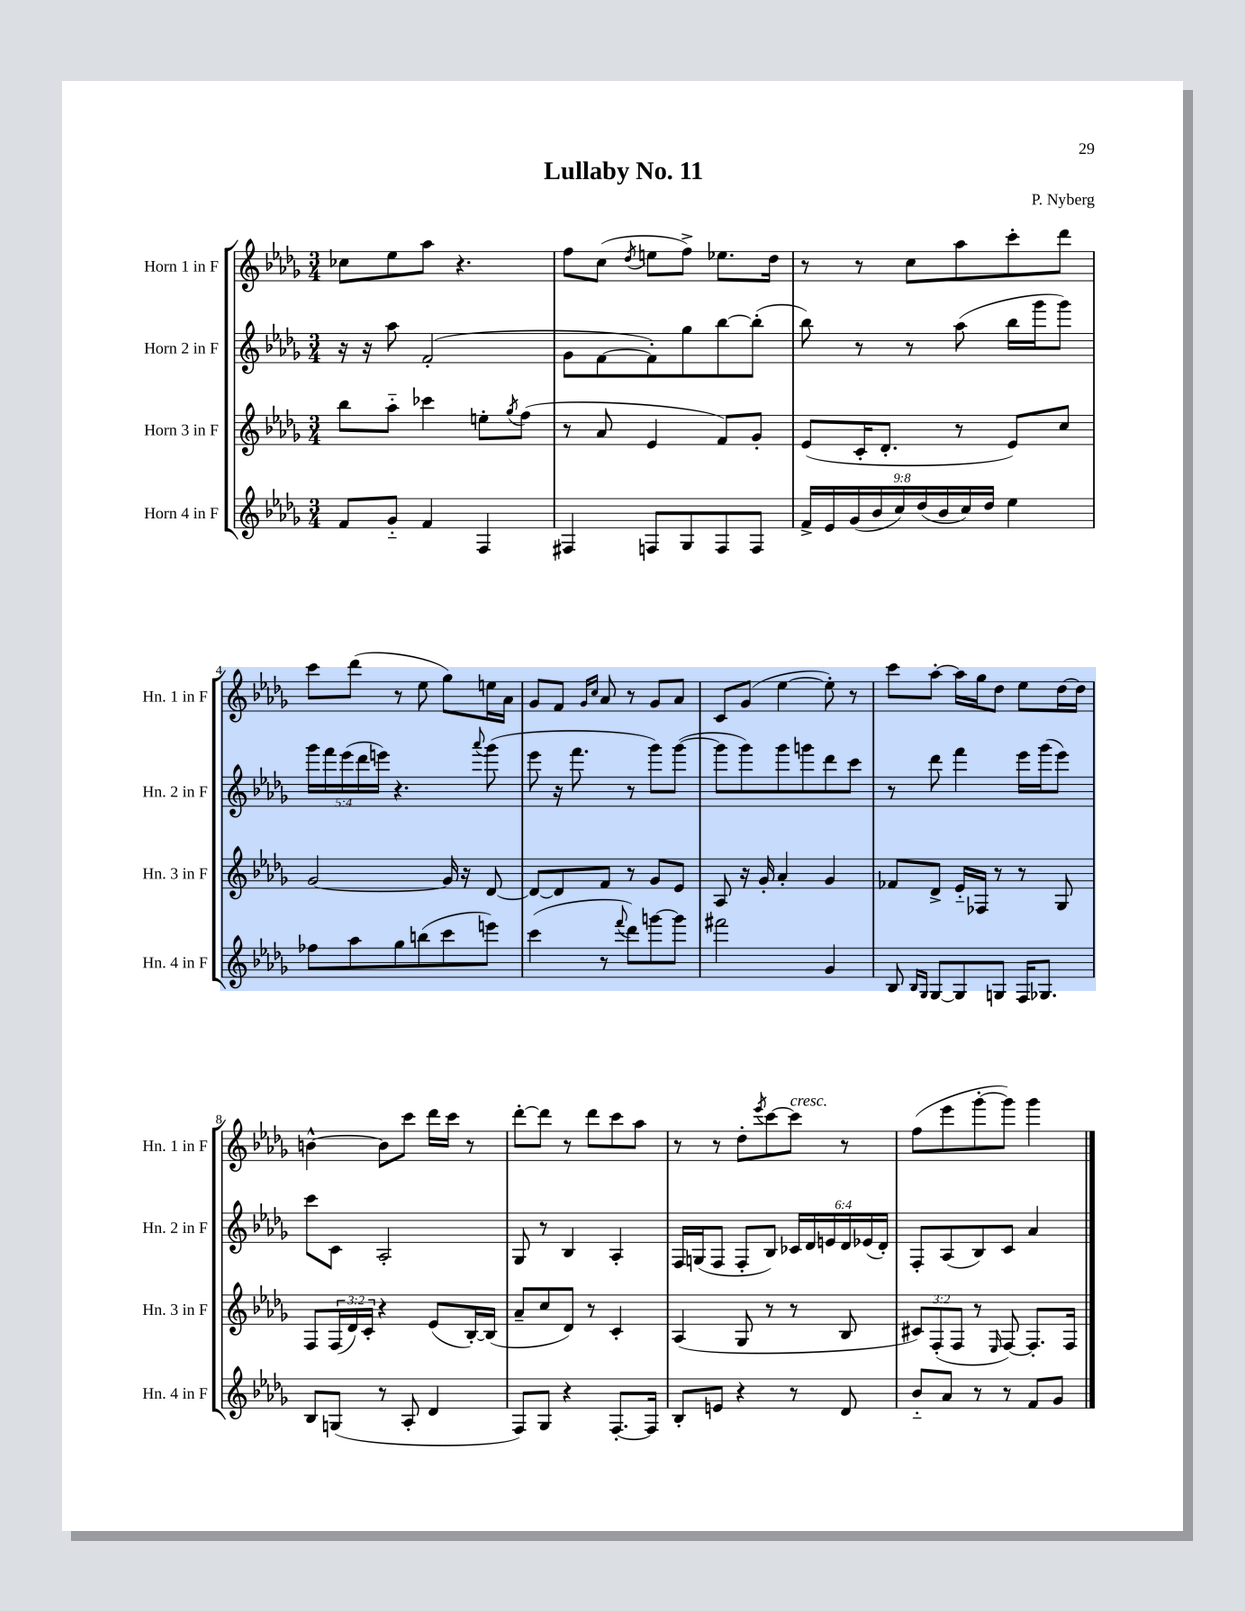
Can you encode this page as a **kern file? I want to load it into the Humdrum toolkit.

**kern	**kern	**kern	**kern
*staff4	*staff3	*staff2	*staff1
*clefG2	*clefG2	*clefG2	*clefG2
*k[b-e-a-d-g-]	*k[b-e-a-d-g-]	*k[b-e-a-d-g-]	*k[b-e-a-d-g-]
*M3/4	*M3/4	*M3/4	*M3/4
8f	8bb-	16r	8cc-
.	.	16r	.
8g-'~	8aa-'~	8aa-	8ee-
4f	4ccc-	(2f'	8aa-
.	.	.	4.r
4F	8ee'	.	.
.	8qgg-	.	.
.	(8ff	.	.
=	=	=	=
4F#	8r	8g-	8ff
.	8a-	[8f	(8cc
.	.	.	8qdd-
8F	4e-	8f'])	8ee
8G-	.	8gg-	8ff^)
8F	8f)	[8bb-	8.ee-
8F	8g-'	(8bb-']	.
.	.	.	16dd-
=	=	=	=
18f^	(8e-	8bb-)	8r
18e-	.	.	.
(18g-	.	.	.
.	16c'	8r	8r
18b-	.	.	.
.	8.d-'	.	.
18cc)	.	.	.
.	.	8r	8cc
(18dd-	.	.	.
18b-	.	.	.
.	8r	(8aa-	8aa-
18cc)	.	.	.
18dd-	.	.	.
4ee-	8e-)	16bb-	8ccc'
.	.	16ggg-	.
.	8cc	8ggg-)	8ddd-
=	=	=	=
8ff-	[2g-	20ggg-	8ccc
.	.	20fff	.
.	.	(20eee-	.
8aa-	.	.	(8ddd-
.	.	20ddd-	.
.	.	20eee)	.
8gg-	.	4.r	8r
(8bb	.	.	8ee-
8ccc	16g-]	.	8gg-)
.	16r	.	.
.	.	8qqaaa-	.
8eee)	[8d-	(8ggg-	16ee
.	.	.	16a-
=	=	=	=
(4ccc	8d-_	8eee-	8g-
.	8d-]	16r	8f
.	.	8.fff	.
.	.	.	16qqg-
.	.	.	16qqcc
8r	8f	.	8a-
8qqfff	.	.	.
8ddd-)	8r	8r	8r
[8ggg	8g-	8ggg-)	8g-
8ggg]	8e-	([8ggg-	8a-
=	=	=	=
2fff#	8A-	8ggg-]	8c
.	16r	8ggg-)	(8g-
.	16g-'	.	.
.	4a-'	8ggg-	[4ee-
.	.	8ggg	.
4g-	4g-	8ddd-	8ee-'])
.	.	8ccc	8r
=	=	=	=
8B-	8f-	8r	8ccc
16qqB-	.	.	.
16qqG-	.	.	.
[8G-	8d-^	8ddd-	[8aa-'
8G-]	16e-'~	4fff	16aa-]
.	16F-	.	16gg-
8G	8r	.	8dd-
16F	8r	16eee-	8ee-
8.G-	.	(16ggg-	.
.	8G-	8eee-)	[16dd-
.	.	.	16dd-]
=	=	=	=
8B-	8F	8ccc	[4b^^
(8G	(24F	8c	.
.	24d-)	.	.
.	24c'	.	.
8r	4r	2A-'	8b]
8A-'	.	.	8ccc
4d-	(8e-	.	16ddd-
.	.	.	16ccc
.	[16B-')	.	8r
.	(16B-]	.	.
=	=	=	=
8F)	8a-~	8G-	[8ddd-'
8G-	8cc	8r	8ddd-]
4r	8d-)	4B-	8r
.	8r	.	8ddd-
[8.F'	4c'	4A-'	8ccc
.	.	.	8aa-
16F]	.	.	.
=	=	=	=
8B-'	(4A-	16F	8r
.	.	(16G	.
8e	.	8F	8r
4r	8G-	8F'	8dd-'
.	.	.	8qeee-
.	8r	8B-)	[8ccc
8r	8r	24c-	8ccc]
.	.	24d-	.
.	.	24e	.
8d-	8B-	24d-	8r
.	.	(24e-	.
.	.	24d-')	.
=	=	=	=
8b-'~	12c#)	8F'	(8ff
.	(12F'	.	.
8a-	.	(8A-	8eee-
.	12F	.	.
8r	8r	8B-)	[8ggg-'
.	16qqE-	.	.
8r	[8F)	8c	8ggg-])
8f	8.F']	4a-	4ggg-
8g-	.	.	.
.	16F	.	.
==	==	==	==
*-	*-	*-	*-
